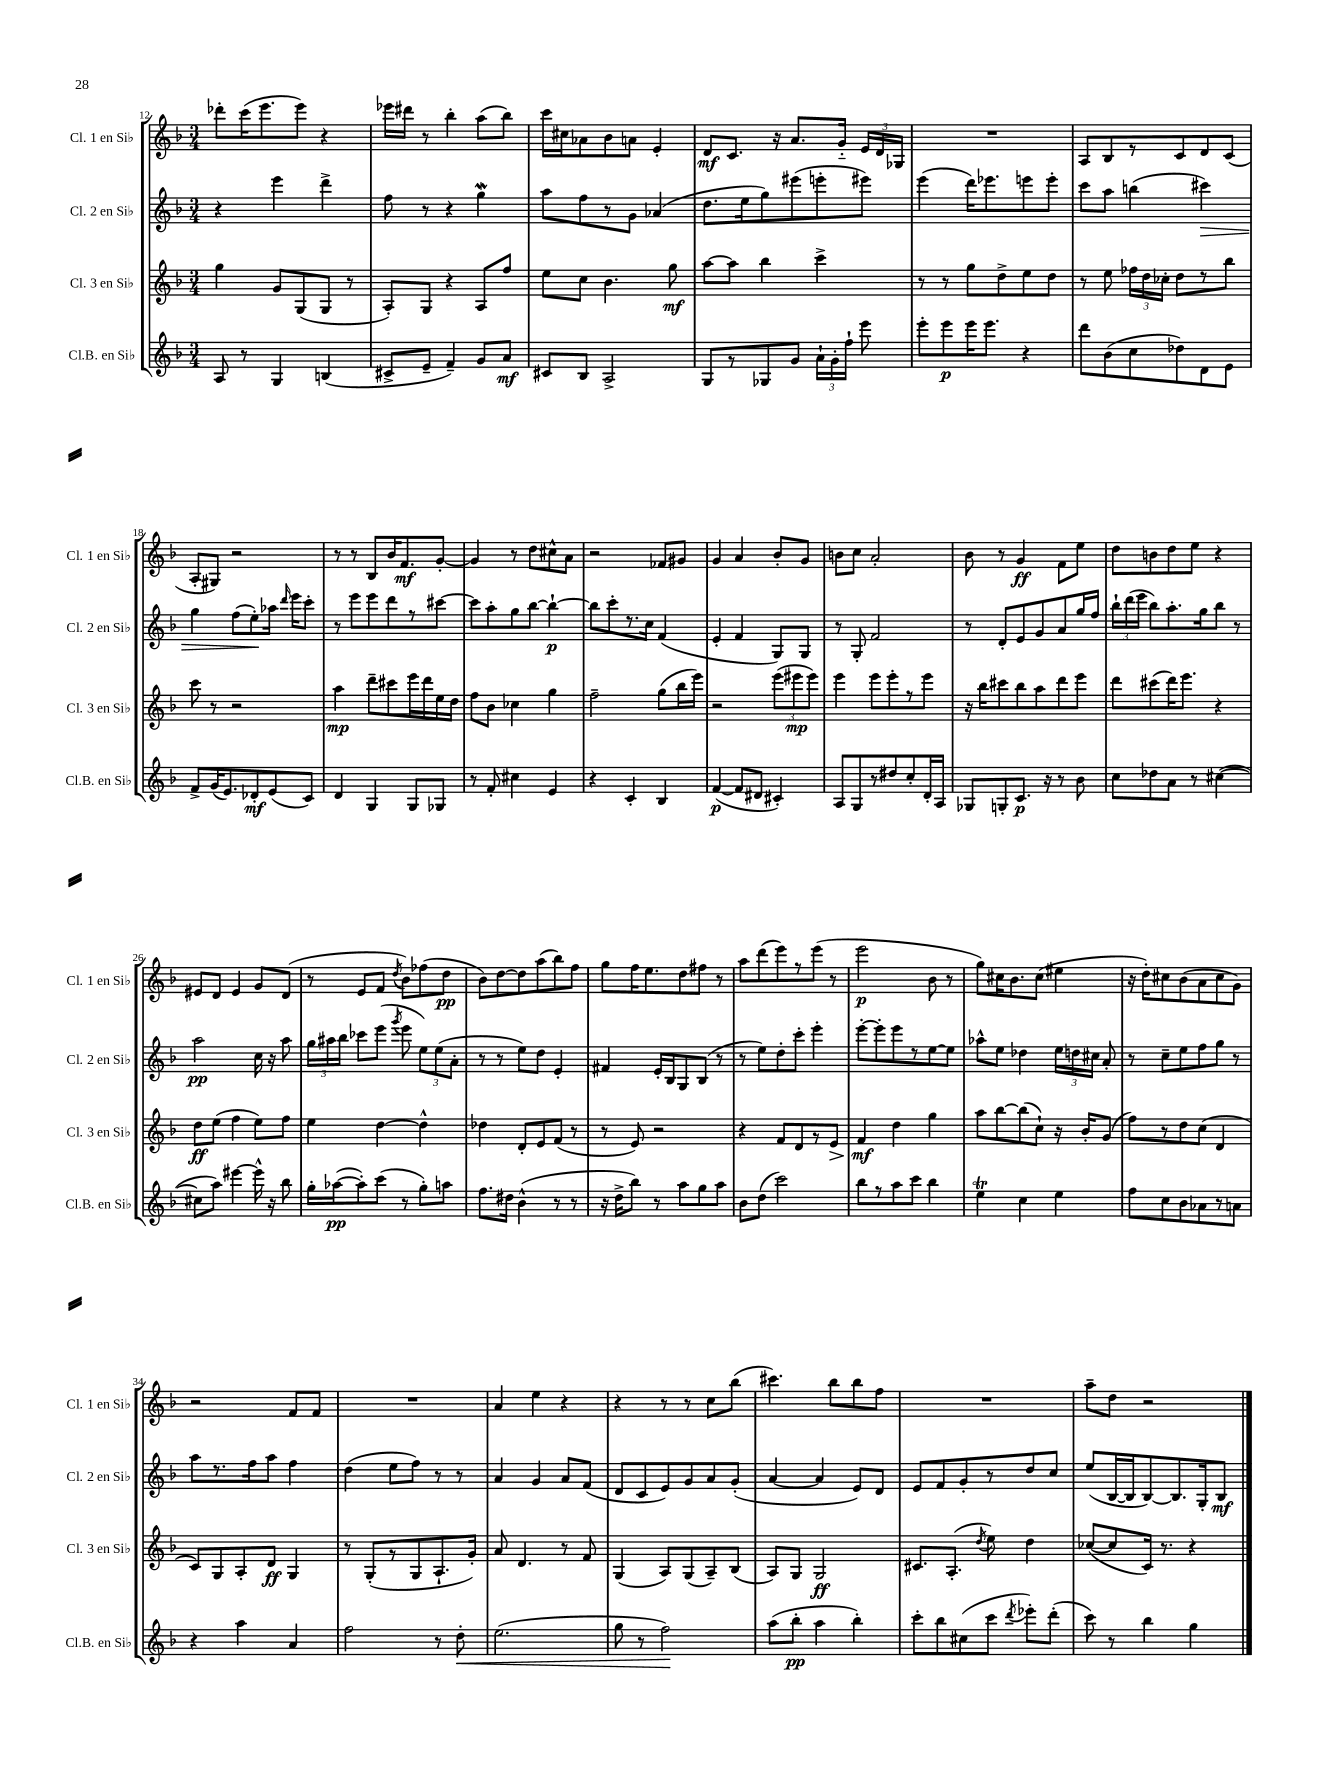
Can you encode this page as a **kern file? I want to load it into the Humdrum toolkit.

**kern	**dynam	**kern	**dynam	**kern	**dynam	**kern	**dynam
*part4	*part4	*part3	*part3	*part2	*part2	*part1	*part1
*staff4	*staff4	*staff3	*staff3	*staff2	*staff2	*staff1	*staff1
*I"Cl.B. en Si♭	*	*I"Cl. 3 en Si♭	*	*I"Cl. 2 en Si♭	*	*I"Cl. 1 en Si♭	*
*I'Cl.B. en Si♭	*	*I'Cl. 3 en Si♭	*	*I'Cl. 2 en Si♭	*	*I'Cl. 1 en Si♭	*
*clefG2	*	*clefG2	*	*clefG2	*	*clefG2	*
*k[b-]	*	*k[b-]	*	*k[b-]	*	*k[b-]	*
*M3/4	*	*M3/4	*	*M3/4	*	*M3/4	*
=12	=12	=12	=12	=12	=12	=12	=12
8A/	.	4gg\	.	4r	.	8ddd-X'\L	.
8r	.	.	.	.	.	(16ccc\K	.
.	.	.	.	.	.	8.eee\	.
4G/	.	8g/L	.	4eee\	.	.	.
.	.	(8G/	.	.	.	8eee\J)	.
(4Bn/	.	8G/J	.	4ddd^\	.	4r	.
.	.	8r	.	.	.	.	.
=13	=13	=13	=13	=13	=13	=13	=13
8c#X^/L	.	8A'/L)	.	8ff\	.	16eee-X\LL	.
.	.	.	.	.	.	16ddd#X\JJ	.
8e~/J	.	8G/J	.	8r	.	8r	.
4f~/)	.	4r	.	4r	.	4bb-'\	.
8g/L	.	8A/L	.	4ggW\	.	(8aa\L	.
8a/J	mf	8ff/J	.	.	.	8bb-\J)	.
=14	=14	=14	=14	=14	=14	=14	=14
8c#X/L	.	8ee\L	.	8aa\L	.	16ccc\LL	.
.	.	.	.	.	.	16cc#X\J	.
8B-/J	.	8cc\J	.	8ff\	.	8a-X\	.
2A^/	.	4.b-\	.	8r	.	8b-\	.
.	.	.	.	8g\J	.	8an\J	.
.	.	.	.	(4a-X/	.	4e'/	.
.	.	8gg\	mf	.	.	.	.
=15	=15	=15	=15	=15	=15	=15	=15
8G/L	.	[8aa\L	.	8.dd\L	.	8d/L	mf
8r	.	8aa\J]	.	.	.	8.c/J	.
.	.	.	.	16ee\k	.	.	.
8G-X/	.	4bb-\	.	8gg\)	.	.	.
.	.	.	.	.	.	16r	.
8g/J	.	.	.	(8eee#X\	.	8.a/L	.
24a`\LL	.	4ccc^\	.	8eeen'\	.	.	.
24g'\	.	.	.	.	.	.	.
.	.	.	.	.	.	16g/Jk	.
24ff`\JJ	.	.	.	.	.	.	.
8eee\	.	.	.	8eee#X\J)	.	24e/LL	.
.	.	.	.	.	.	24d/	.
.	.	.	.	.	.	24G-X/JJ	.
=16	=16	=16	=16	=16	=16	=16	=16
8eee'\L	.	8r	.	(4eee\	.	2.r	.
8eee\	p	8r	.	.	.	.	.
16eee\K	.	8gg\L	.	16ddd\KL)	.	.	.
8.eee\J	.	.	.	8.eee-X\	.	.	.
.	.	8dd^\	.	.	.	.	.
4r	.	8ee\	.	8eeen\	.	.	.
.	.	8dd\J	.	8eee'\J	.	.	.
=17	=17	=17	=17	=17	=17	=17	=17
8ddd\L	.	8r	.	8ccc\L	.	8A/L	.
(8b-\	.	8ee\	.	8aa\J	.	8B-/	.
8cc\	.	24ff-X\LL	.	(4bbn\	.	8r	.
.	.	24dd\	.	.	.	.	.
.	.	24cc-X'\JJ	.	.	.	.	.
8dd-X\)	.	8dd\L	.	.	.	8c/	.
!	!	!	!	!	!LO:HP:b	!	!
8d\	.	8r	.	4ccc#X\)	>	8d/	.
8e\J	.	8bb-\J	.	.	.	(8c/J	.
!!LO:LB:g=z
=18	=18	=18	=18	=18	=18	=18	=18
8f^/L	.	8ccc\	.	4gg\	.	8A'/L	.
(16g/K	.	8r	.	.	.	8G#X/J)	.
8.e/)	.	.	.	.	.	.	.
.	.	2r	.	(8ff\L	.	2r	.
8d-X'/	mf	.	.	8ee'\)	.	.	.
(8e/	.	.	.	16aa-X\Jk	]	.	.
.	.	.	.	16qqddd/	.	.	.
.	.	.	.	16eee\KL	.	.	.
8c/J)	.	.	.	8ccc'\J	.	.	.
=19	=19	=19	=19	=19	=19	=19	=19
4d/	.	4aa\	mp	8r	.	8r	.
.	.	.	.	8eee\L	.	8r	.
4G/	.	8ddd~\L	.	8eee\	.	8B-/L	.
.	.	8ccc#X\	.	8ddd\	.	16b-/K	.
.	.	.	.	.	.	8.f/	mf
8G/L	.	16eee\L	.	8r	.	.	.
.	.	16ddd\	.	.	.	.	.
8G-X/J	.	16ee\	.	[8ccc#X\J	.	[8g'/J	.
.	.	16dd\JJ	.	.	.	.	.
=20	=20	=20	=20	=20	=20	=20	=20
8r	.	8ff\L	.	8ccc#\L]	.	4g/]	.
8f'/	.	8b-\J	.	8aa'\	.	.	.
4cc#X\	.	4cc-X\	.	8gg\	.	8r	.
.	.	.	.	[8bb-\J	.	8dd\L	.
4e/	.	4gg\	.	4bb-`\_	p	8cc#X^^\	.
.	.	.	.	.	.	8a\J	.
=21	=21	=21	=21	=21	=21	=21	=21
4r	.	2ff~\	.	8bb-\L]	.	2r	.
.	.	.	.	8ccc'\	.	.	.
4c'/	.	.	.	8.r	.	.	.
.	.	.	.	16cc\Jk	.	.	.
4B-/	.	(8gg\L	.	(4f/	.	8f-X/L	.
.	.	16bb-\L	.	.	.	8g#X/J	.
.	.	16eee\JJ)	.	.	.	.	.
=22	=22	=22	=22	=22	=22	=22	=22
([4f/	p	2r	.	4e'/	.	4g/	.
8f/L]	.	.	.	4f/	.	4a/	.
8d#X/J	.	.	.	.	.	.	.
4c#X'/)	.	(12eee\L	.	8G/L)	.	8b-'/L	.
.	.	12eee#X\	mp	.	.	.	.
.	.	.	.	8G/J	.	8g/J	.
.	.	12eee#\J)	.	.	.	.	.
=23	=23	=23	=23	=23	=23	=23	=23
8A/L	.	4eee\	.	8r	.	8bn\L	.
8G/	.	.	.	8G'/	.	8cc\J	.
8r	.	8eee\L	.	2f/	.	2a'/	.
8dd#X/	.	8eee'\	.	.	.	.	.
8cc'/	.	8r	.	.	.	.	.
16d'/L	.	8eee\J	.	.	.	.	.
16A/JJ	.	.	.	.	.	.	.
=24	=24	=24	=24	=24	=24	=24	=24
8G-X/L	.	16r	.	8r	.	8b-\	.
.	.	16bb-\KL	.	.	.	.	.
8Gn'/	.	8ccc#X\	.	8d'/L	.	8r	.
8.c/J	p	8bb-\	.	8e/	.	4g/	ff
.	.	8aa\	.	8g/	.	.	.
16r	.	.	.	.	.	.	.
8r	.	8ddd\	.	8a/	.	8f\L	.
8b-\	.	8eee\J	.	16gg/L	.	8ee\J	.
.	.	.	.	16ff/JJ	.	.	.
=25	=25	=25	=25	=25	=25	=25	=25
8cc\L	.	8ddd\L	.	24bb-`\LL	.	8dd\L	.
.	.	.	.	(24ddd\	.	.	.
.	.	.	.	24eee\JJ	.	.	.
8dd-X\	.	(8ccc#X\	.	8bb-\L)	.	8bn\	.
8a\J	.	16ddd\K)	.	8.aa'\	.	8dd\	.
.	.	8.eee\J	.	.	.	.	.
8r	.	.	.	.	.	8ee\J	.
.	.	.	.	16gg\k	.	.	.
([4cc#X\	.	4r	.	8bb-\J	.	4r	.
.	.	.	.	8r	.	.	.
!!LO:LB:g=z
=26	=26	=26	=26	=26	=26	=26	=26
8cc#X\L]	.	8dd\L	ff	2aa\	pp	8e#X/L	.
8aa\J)	.	(8ee\J	.	.	.	8d/J	.
[4eee#X\	.	4ff\	.	.	.	4e#/	.
16eee#^^\]	.	8ee\L)	.	16cc\	.	8g/L	.
16r	.	.	.	16r	.	.	.
8bb-\	.	8ff\J	.	8aa\	.	(8d/J	.
=27	=27	=27	=27	=27	=27	=27	=27
16gg'\LL	.	4ee\	.	24gg\LL	.	8r	.
.	.	.	.	24aa#X\	.	.	.
([16aa-X\J	pp	.	.	.	.	.	.
.	.	.	.	24bb-\JJ	.	.	.
8aa-'\])	.	.	.	8ccc-X\L	.	8e/L	.
(8ccc\J	.	[4dd\	.	(8eee\J	.	8f/J	.
.	.	.	.	8qggg/	.	8qdd/	.
8r	.	.	.	8eee\	.	8b-\L)	.
8gg'\L)	.	4dd^^\]	.	12ee\L)	.	(8ff-X\	.
.	.	.	.	(12ee\	.	.	.
8aan\J	.	.	.	.	.	8dd\J	pp
.	.	.	.	12a'\J	.	.	.
=28	=28	=28	=28	=28	=28	=28	=28
8.ff\L	.	4dd-X\	.	8r	.	8b-\L)	.
.	.	.	.	8r	.	[8dd\	.
16dd#X\Jk	.	.	.	.	.	.	.
(4b-^^\	.	8d'/L	.	8ee\L)	.	8dd\]	.
.	.	8e/	.	8dd\J	.	(8aa\	.
8r	.	(8f/J	.	4e'/	.	8bb-\)	.
8r	.	8r	.	.	.	8ff\J	.
=29	=29	=29	=29	=29	=29	=29	=29
16r	.	8r	.	4f#X/	.	8gg\L	.
16dd^\KL	.	.	.	.	.	.	.
8bb-\J)	.	8e/)	.	.	.	16ff\K	.
.	.	.	.	.	.	8.ee\	.
8r	.	2r	.	16e'/LL	.	.	.
.	.	.	.	16B-/J	.	.	.
8aa\L	.	.	.	8G/	.	8dd\	.
8gg\	.	.	.	(8B-/J	.	8ff#X\J	.
8aa\J	.	.	.	8r	.	8r	.
=30	=30	=30	=30	=30	=30	=30	=30
8b-\L	.	4r	.	8r	.	8aa\L	.
(8dd\J	.	.	.	8ee\L)	.	(8ddd\	.
2ccc\)	.	8f/L	.	8dd'\	.	8eee\)	.
.	.	8d/	.	8ccc'\J	.	8r	.
.	.	8r	.	4eee'\	.	(8eee\J	.
!	!	!	!LO:HP:b	!	!	!	!
.	.	8e/J	>	.	.	8r	.
=31	=31	=31	=31	=31	=31	=31	=31
8bb-\L	.	4f/	mf	[8eee'\L	.	2eee\	p
8r	.	.	.	8eee'\]	.	.	.
8aa\	.	4dd\	]	8eee\	.	.	.
8ccc\J	.	.	.	8r	.	.	.
4bb-\	.	4gg\	.	[8ee\	.	8b-\	.
.	.	.	.	8ee\J]	.	8r	.
=32	=32	=32	=32	=32	=32	=32	=32
4eet\	.	8aa\L	.	8aa-X^^\L	.	8gg\L)	.
.	.	[8bb-\	.	8ee\J	.	16cc#X\K	.
.	.	.	.	.	.	8.b-\	.
4cc\	.	(8bb-\]	.	4dd-X\	.	.	.
.	.	8cc`\J)	.	.	.	(8cc#\J	.
4ee\	.	16r	.	24ee\LL	.	4ee#X\	.
.	.	.	.	24ddn\	.	.	.
.	.	16b-'/KL	.	.	.	.	.
.	.	.	.	24cc#X\JJ	.	.	.
.	.	(8g/J	.	8a'/	.	.	.
=33	=33	=33	=33	=33	=33	=33	=33
8ff\L	.	8ff\L)	.	8r	.	16r	.
.	.	.	.	.	.	16dd'\KL)	.
8cc\	.	8r	.	8cc~\L	.	8cc#X\	.
8b-\	.	8dd\	.	8ee\	.	(8b-\	.
8a-X\	.	(8cc\J	.	8ff\	.	8a\	.
8r	.	4d/	.	8gg\J	.	8cc#\	.
8an\J	.	.	.	8r	.	8g\J)	.
!!LO:LB:g=z
=34	=34	=34	=34	=34	=34	=34	=34
4r	.	8c/L)	.	8aa\L	.	2r	.
.	.	8G/	.	8.r	.	.	.
4aa\	.	8A'/	.	.	.	.	.
.	.	.	.	16ff\k	.	.	.
.	.	8d/J	ff	8aa\J	.	.	.
4a/	.	4G/	.	4ff\	.	8f/L	.
.	.	.	.	.	.	8f/J	.
=35	=35	=35	=35	=35	=35	=35	=35
2ff\	.	8r	.	(4dd\	.	2.r	.
.	.	(8G'/L	.	.	.	.	.
.	.	8r	.	8ee\L	.	.	.
.	.	8G/	.	8ff\J)	.	.	.
8r	.	8.A`/	.	8r	.	.	.
!	!LO:HP:b	!	!	!	!	!	!
8dd'\	<	.	.	8r	.	.	.
.	.	16g'/Jk)	.	.	.	.	.
=36	=36	=36	=36	=36	=36	=36	=36
(2.ee\	.	8a/	.	4a/	.	4a/	.
.	.	4.d/	.	.	.	.	.
.	.	.	.	4g/	.	4ee\	.
.	.	8r	.	8a/L	.	4r	.
.	.	8f/	.	(8f/J	.	.	.
=37	=37	=37	=37	=37	=37	=37	=37
8gg\	.	(4G/	.	8d/L	.	4r	.
8r	.	.	.	8c/	.	.	.
2ff\)	.	8A/L)	.	8e/)	.	8r	.
.	.	(8G/	.	8g/	.	8r	.
.	.	8A~/)	.	8a/	.	8cc\L	.
.	.	(8B-/J	.	(8g'/J	.	(8bb-\J	.
.	[	.	.	.	.	.	.
=38	=38	=38	=38	=38	=38	=38	=38
(8aa\L	.	8A/L)	.	[4a/	.	4.ccc#X\)	.
8bb-'\J	pp	8G/J	.	.	.	.	.
4aa\	.	2G/	ff	4a/]	.	.	.
.	.	.	.	.	.	8bb-\L	.
4bb-'\)	.	.	.	8e/L)	.	8bb-\	.
.	.	.	.	8d/J	.	8ff\J	.
=39	=39	=39	=39	=39	=39	=39	=39
8ccc'\L	.	8.c#X/L	.	8e/L	.	2.r	.
8bb-\	.	.	.	8f/	.	.	.
.	.	(8.A'/J	.	.	.	.	.
(8cc#X\	.	.	.	8g'/	.	.	.
.	.	8qdd/	.	.	.	.	.
8ccc\J	.	8ee\)	.	8r	.	.	.
8qddd/	.	.	.	.	.	.	.
8eee-X'\L)	.	4dd\	.	8dd/	.	.	.
(8ddd'\J	.	.	.	8cc/J	.	.	.
=40	=40	=40	=40	=40	=40	=40	=40
8ccc\)	.	([8cc-X/L	.	(8ee/L	.	8aa~\L	.
8r	.	8cc-/]	.	[16B-/L	.	8dd\J	.
.	.	.	.	16B-/J]	.	.	.
4bb-\	.	16c/Jk)	.	[8B-/)	.	2r	.
.	.	8.r	.	.	.	.	.
.	.	.	.	8.B-/]	.	.	.
4gg\	.	4r	.	.	.	.	.
.	.	.	.	16G'/k	.	.	.
.	.	.	.	8B-/J	mf	.	.
==	==	==	==	==	==	==	==
*-	*-	*-	*-	*-	*-	*-	*-
